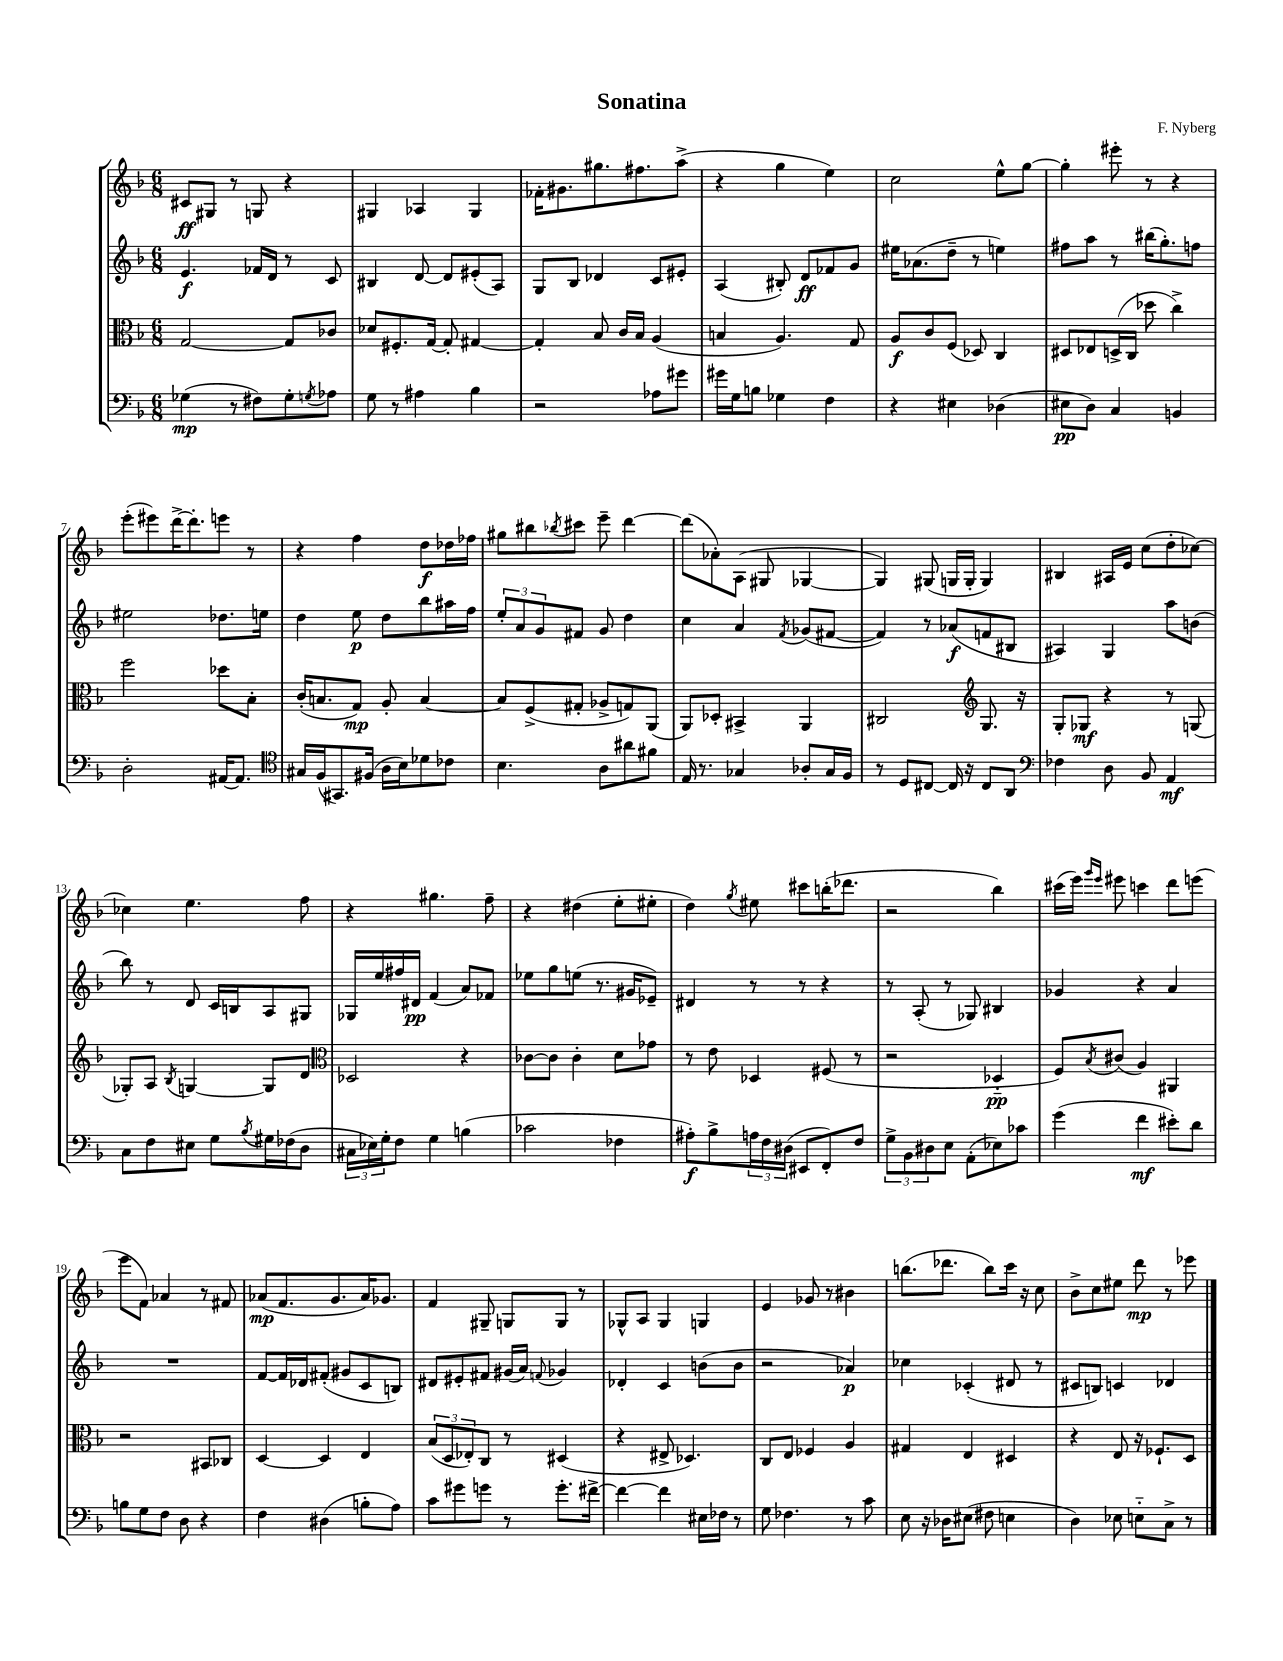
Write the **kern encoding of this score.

**kern	**kern	**kern	**kern
*staff4	*staff3	*staff2	*staff1
*clefF4	*clefC3	*clefG2	*clefG2
*k[b-]	*k[b-]	*k[b-]	*k[b-]
*M6/8	*M6/8	*M6/8	*M6/8
(4G-\	[2G/	4.e/	8c#/L
.	.	.	8G#/J
8r	.	.	8r
8F#\L)	.	16f-/LL	8G/
.	.	16d/JJ	.
8G-'\	8G/]L	8r	4r
8qG/	.	.	.
8A-\J	8c-/J	8c/	.
=	=	=	=
8G\	8d-/L	4B#/	4G#/
8r	8.F#'/	.	.
4A#\	.	[8d/	4A-/
.	[16G/Jk	.	.
.	8G'/]	8d/]L	.
4B-\	[4G#/	(8e#'/	4G#/
.	.	8A/J)	.
=	=	=	=
2r	4G#'/]	8G/L	16f-'\LK
.	.	.	8.g#\
.	.	8B-/J	.
.	8B-/	4d-/	8.gg#\
.	16c/LL	.	.
.	16B-/JJ	.	8.ff#\
8A-\L	(4A/	8c/L	.
8g#\J	.	8e#'/J	(8aa^\J
=	=	=	=
16g#\LL	4B/	(4A/	4r
16G\J	.	.	.
8B\J	.	.	.
4G-\	4.A/)	8B#'/)	4gg\
.	.	8d/L	.
4F\	.	8f-/	4ee\)
.	8G/	8g/J	.
=	=	=	=
4r	8A/L	16ee#\LK	2cc\
.	.	(8.a-\	.
.	8c/	.	.
4E#\	(8F/J	8dd~\J	.
.	8D-/)	8r	.
(4D-\	4C/	4ee\)	8ee^^\L
.	.	.	[8gg\J
=	=	=	=
8E#\L	8D#/L	8ff#\L	4gg'\]
8D\J)	8E-/	8aa\J	.
4C/	(16D^/L	8r	8eee#'\
.	16C/JJ	.	.
.	8dd-\	(16bb#\LK	8r
.	.	8.gg'\)	.
4BB/	4cc^\)	.	4r
.	.	8ff\J	.
=	=	=	=
2D'\	2ff\	2ee#\	(8eee'\L
.	.	.	8eee#\)
.	.	.	[16ddd^\K
.	.	.	8.ddd'\]
[16AA#/LK	8dd-\L	8.dd-\L	8eee\J
8.AA#/]J	.	.	.
.	8B-'\J	.	8r
.	.	16ee\Jk	.
=	=	=	=
*clefC4	*	*	*
16G#/LL	(16c'/LK	4dd\	4r
(16F/J	8.B/	.	.
8.GG#/)	.	.	.
.	8G/J)	8ee\	4ff\
(16F#/Jk	.	.	.
16A\LL	8A'/	8dd\L	.
16B-\J)	.	.	.
8d-\	[4B/	8bb-\	8dd\L
8c-\J	.	16aa#\L	16dd-\L
.	.	16ff\JJ	16ff-\JJ
=	=	=	=
4.B-\	8B/]L	12ee'/L	8gg#\L
.	.	12a/	.
.	(8F^/	.	8bb#\
.	.	12g/	.
.	.	.	8qbb-/
.	8G#'/J	8f#/J	8ccc#\J
8A\L	8A-^/L	8g/	8eee~\
8a#\	8G/)	4dd\	[4ddd\
8f#\J	(8AA/J	.	.
=	=	=	=
16E/	8AA/L)	4cc\	(8ddd\]L
8.r	.	.	.
.	8D-'/J	.	8a-'\)
4G-/	4BB#^/	4a/	(8A\J
.	.	.	8G#/
.	.	8qf/	.
8A-'/L	4AA/	(8g-/L	[4G-/
16G-/L	.	[8f#/J	.
16F/JJ	.	.	.
=	=	=	=
8r	2C#/	4f#/])	4G-/])
8D/L	.	.	.
[8C#/J	.	8r	(8G#/
16C#/]	.	(8a-/L	16G/LL
16r	.	.	16G'/JJ
*	*clefG2	*	*
8C#/L	8.G/	8f/	4G/)
8AA/J	.	8B#/J	.
.	16r	.	.
=	=	=	=
*clefF4	*	*	*
4F-\	8G'/L	4A#/)	4B#/
.	8G-/J	.	.
8D\	4r	4G/	16A#/LL
.	.	.	16e/JJ
8BB-/	.	.	(8cc\L
4AA/	8r	8aa\L	8dd'\
.	(8G/	(8b\J	[8cc-\J)
=	=	=	=
8C\L	8G-'/L)	8bb-\)	4cc-\]
8F\	8A/J	8r	.
.	8qB-/	.	.
8E#\J	[4G/	8d/	4.ee\
8G\L	.	16c/LL	.
.	.	16B/J	.
8qB-/	.	.	.
16G#\L	8G/]L	8A/	.
(16F-\J	.	.	.
8D\J	8d/J	8G#/J	8ff\
=	=	=	=
*	*clefC3	*	*
24C#\LL	2D-/	16G-/LL	4r
24E-\)	.	.	.
.	.	16ee/	.
24G'\J	.	.	.
8F\J	.	16ff#/	.
.	.	16d#/JJ	.
4G\	.	(4f/	4.gg#\
(4B\	4r	8a/L)	.
.	.	8f-/J	8ff~\
=	=	=	=
2c-\	[8c-\L	8ee-\L	4r
.	8c-\]J	8gg\	.
.	4c-'\	(8ee\J	(4dd#\
.	.	8.r	.
4F-\	8d\L	.	8ee'\L
.	.	16g#/LK	.
.	8g-\J	8e-~/J)	8ee#'\J
=	=	=	=
8A#'\L)	8r	4d#/	4dd\)
8B-^\	8e\	.	.
.	.	.	8qgg/
24A\L	4D-/	8r	8ee#\
24F\	.	.	.
(24D#\JJ	.	.	.
8EE#/L	.	8r	8ccc#\L
8FF'/)	(8F#/	4r	(16bb'\K
.	.	.	8.ddd-\J
8F/J	8r	.	.
=	=	=	=
12G^\L	2r	8r	2r
12BB-\	.	.	.
.	.	(8A'/	.
12D#\	.	.	.
8E\J	.	8r	.
(8AA'\L	.	8G-/)	.
8E-\)	4D-'~/	4B#/	4bb-\)
8c-\J	.	.	.
=	=	=	=
(4g\	8F/L)	4g-/	(16ccc#\LL
.	.	.	16eee\JJ)
.	.	.	16qqggg/LL
.	8qB-/	.	16qqeee/JJ
.	(8c#/J	.	8eee#\
4f\	4A/)	4r	4ccc\
8e#'\L)	4AA#/	4a/	8ddd\L
8d\J	.	.	(8eee\J
=	=	=	=
8B\L	2r	2.r	8eee\L
8G\	.	.	8f\J)
8F\J	.	.	4a-/
8D\	.	.	.
4r	8BB#/L	.	8r
.	8C-/J	.	8f#/
=	=	=	=
4F\	[4D/	[8f/L	(8a-/L
.	.	16f/]L	8.f/
.	.	16d-/J	.
(4D#\	4D/]	(8f#'/J	.
.	.	.	8.g/
.	.	8g#/L	.
8B'\L	4E/	8c/	16a-/K)
.	.	.	8.g-/J
8A\J)	.	8B/J)	.
=	=	=	=
8c\L	(12B-/L	8d#/L	4f/
.	12D/	.	.
8g#\	.	8e#'/	.
.	12E-'/)	.	.
8g\J	8C/J	8f#/J	8G#~/
8r	8r	(16g#/LL	8G/L
.	.	16a/JJ)	.
.	.	8qqf/	.
8.g'\L	(4D#/	4g-/	8G/J
.	.	.	8r
[16f#^\Jk	.	.	.
=	=	=	=
4f#\_	4r	4d-'/	8G-^^/L
.	.	.	8A/J
4f#\]	8E#^/	4c/	4G-/
.	4.D-/)	.	.
16E#\LL	.	(8b\L	4G/
16F-\JJ	.	.	.
8r	.	8b\J	.
=	=	=	=
8G\	8C/L	2r	4e/
4.F-\	8E/J	.	.
.	4F-/	.	8g-/
.	.	.	8r
8r	4A/	4a-/)	4b#\
8c\	.	.	.
=	=	=	=
8E\	4G#/	4cc-\	(8.bb\L
16r	.	.	.
16D-\LK	.	.	8.ddd-\J
(8E#\J	4E/	(4c-'/	.
8F#\	.	.	8bb\L)
4E\	4D#/	8d#/	16ccc\Jk
.	.	.	16r
.	.	8r	8cc\
=	=	=	=
4D\)	4r	8c#/L	8b-^\L
.	.	8B/J)	8cc\
8E-\	8E/	4c/	8ee#\J
8E'~\L	16r	.	8ddd\
.	8.F-`/L	.	.
8C^\J	.	4d-/	8r
8r	8D/J	.	8eee-\
==	==	==	==
*-	*-	*-	*-
